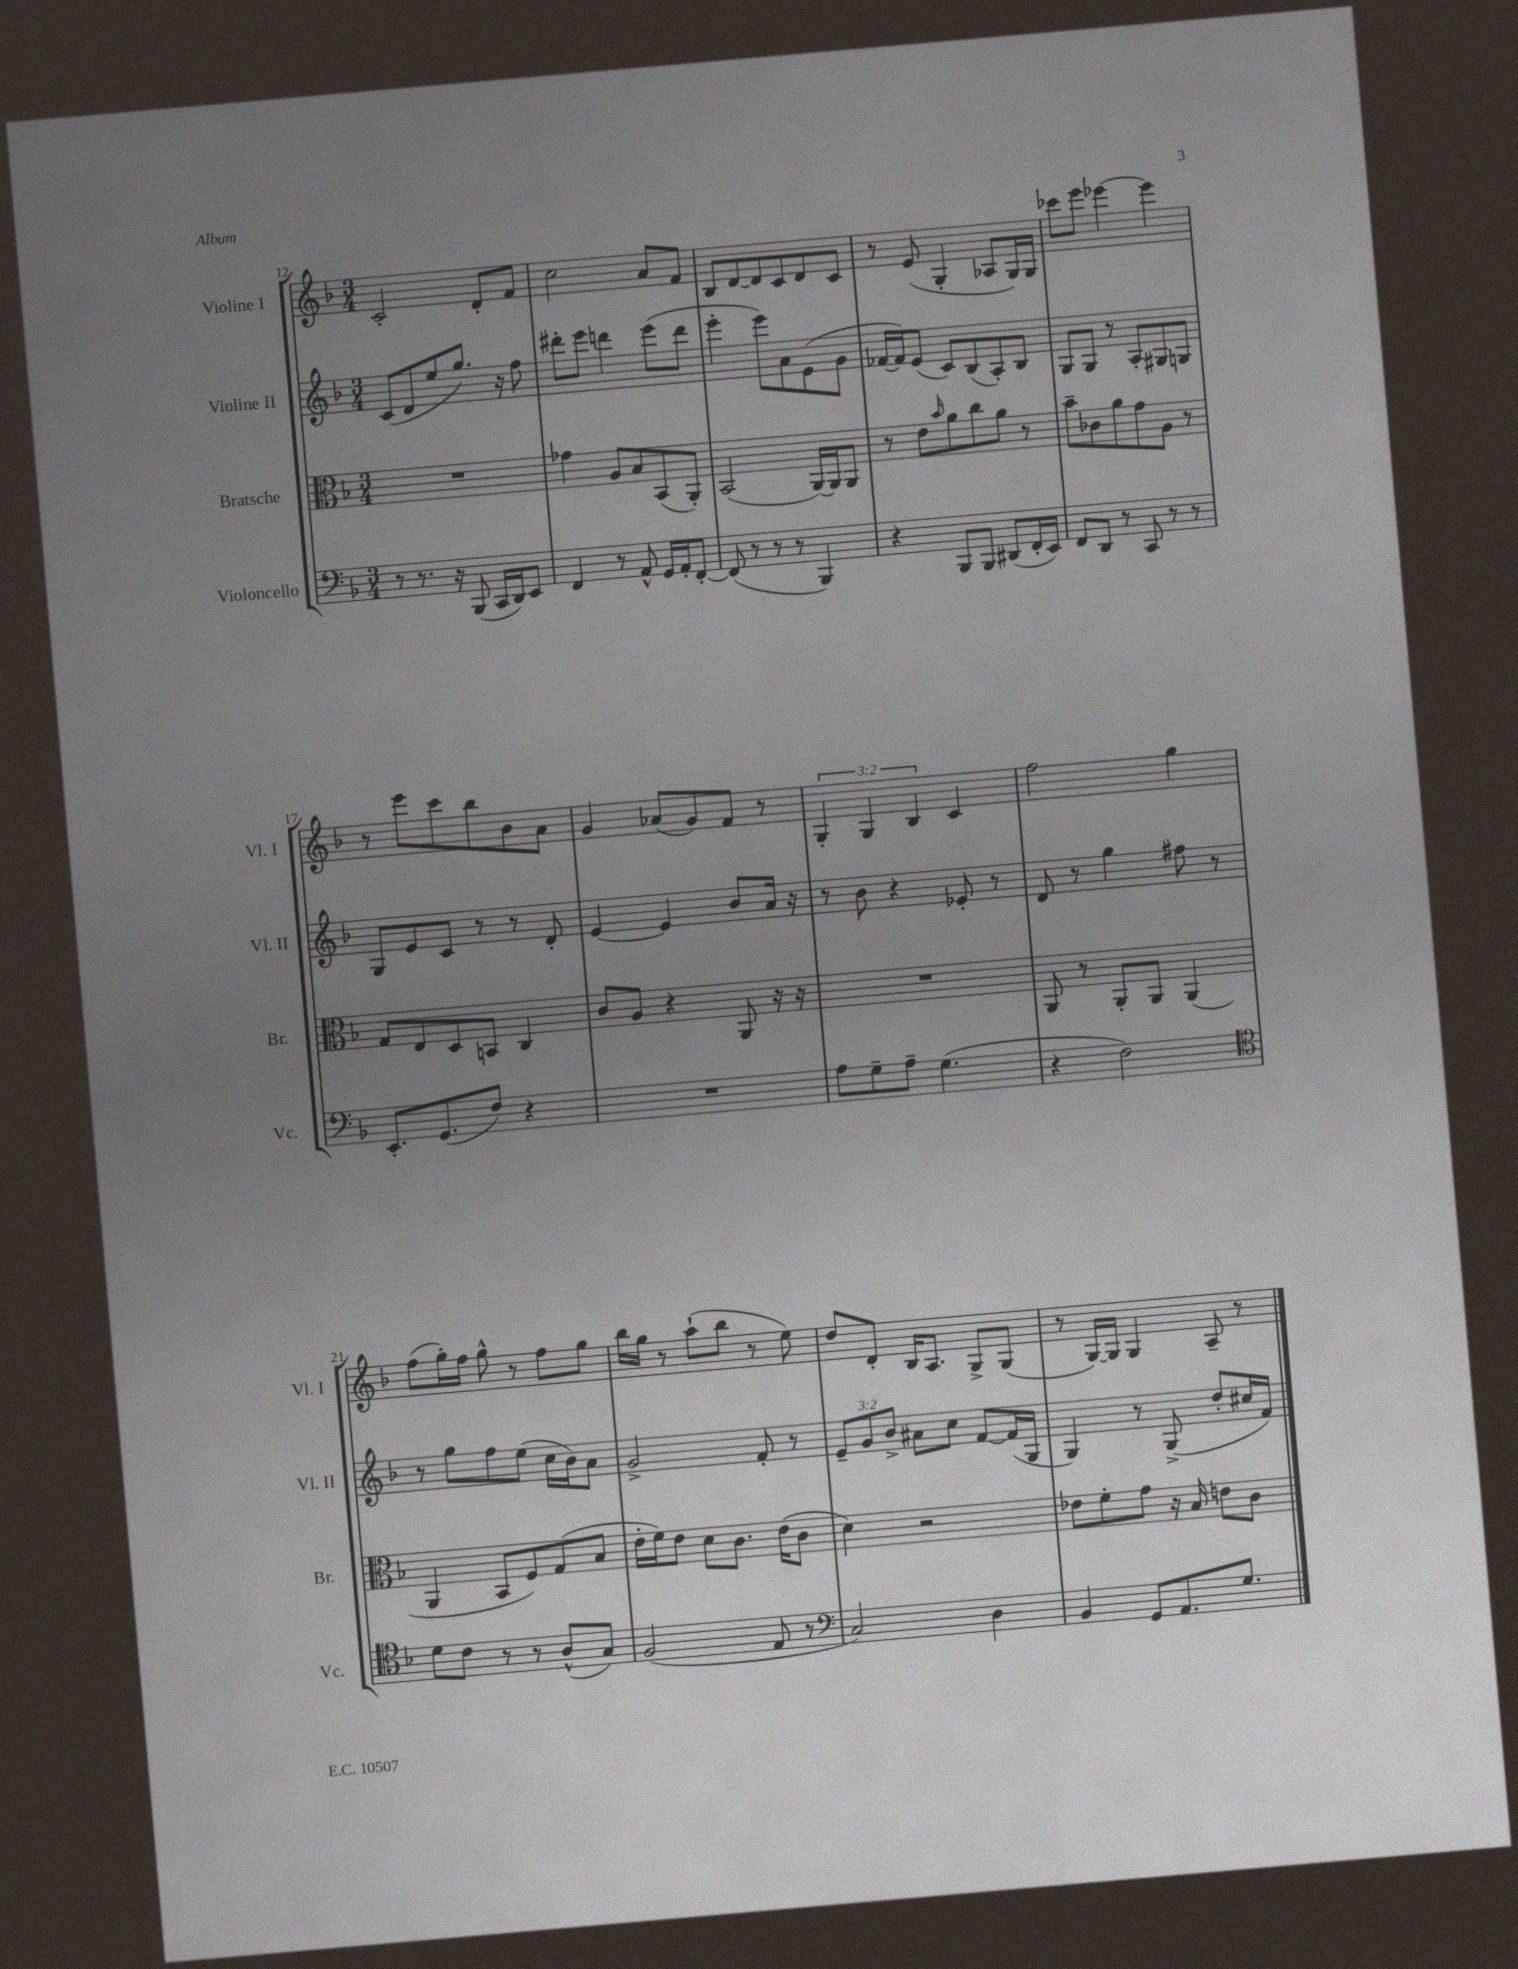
<<
\new StaffGroup <<
\new Staff = "s0" \with { instrumentName = "Violine I" shortInstrumentName = "Vl. I" } {
    \clef treble \key f \major \numericTimeSignature \time 3/4 \override Staff.TupletNumber.text = #tuplet-number::calc-fraction-text
    c'2-. d'8-. f'8 |
    c''2 a'8 f'8 |
    bes8 d'8~ d'8 c'8 d'8 c'8 |
    r8 e'8( g4-. aes8 g16) g16 |
    ces'''8 e'''8 ees'''4~ ees'''4 |
    r8 e'''8 c'''8 bes''8 bes'8 a'8 |
    g'4 aes'8( g'8) f'8 r8 |
    \tuplet 3/2 { g4-. g4 bes4 } c'4 |
    f''2 g''4 |
    f''8( g''16-.) f''16 g''8-^ r8 f''8 g''8 |
    bes''16 g''16 r8 a''8-!( bes''8 r8 e''8) |
    d''8 d'8-. bes16 a8. g8-> g8( |
    r8 g16~) g16 g4 a8-- r8 \bar "|." |
}
\new Staff = "s1" \with { instrumentName = "Violine II" shortInstrumentName = "Vl. II" } {
    \clef treble \key f \major \numericTimeSignature \time 3/4 \override Staff.TupletNumber.text = #tuplet-number::calc-fraction-text
    c'8( d'8 e''8 g''8.) r16 f''8 |
    dis'''8-. e'''8 d'''4 e'''8( d'''8 |
    e'''4-. e'''8) a'8 e'8( g'8 |
    fes'16~ fes'16) e'8( c'8) bes8( a8-.) bes8 |
    g8 g8 r8 a8-. gis8 g8 |
    g8 e'8 c'8 r8 r8 d'8-. |
    e'4~ e'4 bes'8 a'16 r16 |
    r8 bes'8 r4 ees'8-. r8 |
    d'8 r8 g''4 fis''8 r8 |
    r8 g''8 f''8 e''8( c''16 bes'16) a'8 |
    g'2-> f'8-. r8 |
    \tuplet 3/2 { e'8-- g'8 bes'8-> } ais'8 c''8 f'8~ f'16( g16 |
    g4) r8 g8->( d''8-. cis''16 f'16) \bar "|." |
}
\new Staff = "s2" \with { instrumentName = "Bratsche" shortInstrumentName = "Br." } {
    \clef alto \key f \major \numericTimeSignature \time 3/4
    R2. |
    ges'4 a8 bes8 bes,8( a,8-.) |
    bes,2( a,16~) a,16 a,8 |
    r8 e'8 \grace { bes'16 } a'8 c''8 a'8 r8 |
    bes'8-- ces'8 a'8 g'8 a8 r8 |
    g8 e8 d8 b,8 c4 |
    c'8 a8 r4 a,8 r16 r16 |
    R2. |
    a,8 r8 a,8-. a,8 a,4( |
    a,4 bes,8 f8) g8( bes8 |
    e'16-. f'16) e'8 d'8 c'8. e'16( c'8 |
    d'4) r2 |
    ees'8 f'8-. g'8 r16 bes16 e'8 c'8 \bar "|." |
}
\new Staff = "s3" \with { instrumentName = "Violoncello" shortInstrumentName = "Vc." } {
    \clef bass \key f \major \numericTimeSignature \time 3/4
    r8 r8. r16 bes,,8( c,16 d,16) e,8 |
    f,4 r8 a,8-^ g,16 a,16-. f,8~-. |
    f,8( r8 r8 r8 bes,,4) |
    r4 bes,,8 bes,,8 dis,8( f,16-. e,16) |
    f,8 d,8 r8 c,8 r8 r8 |
    e,8.-. g,8.( f8) r4 |
    R2. |
    a8 g8-- a8-- g4.( |
    r4 f2) |
    \clef tenor d'8 c'8 r8 r8 a8-^( g8) |
    f2( e8 r8 |
    \clef bass c2) d4 |
    bes,4 g,8 a,8. g8. \bar "|." |
}
>>
>>
\layout { \context { \Score currentBarNumber = #12 } }
